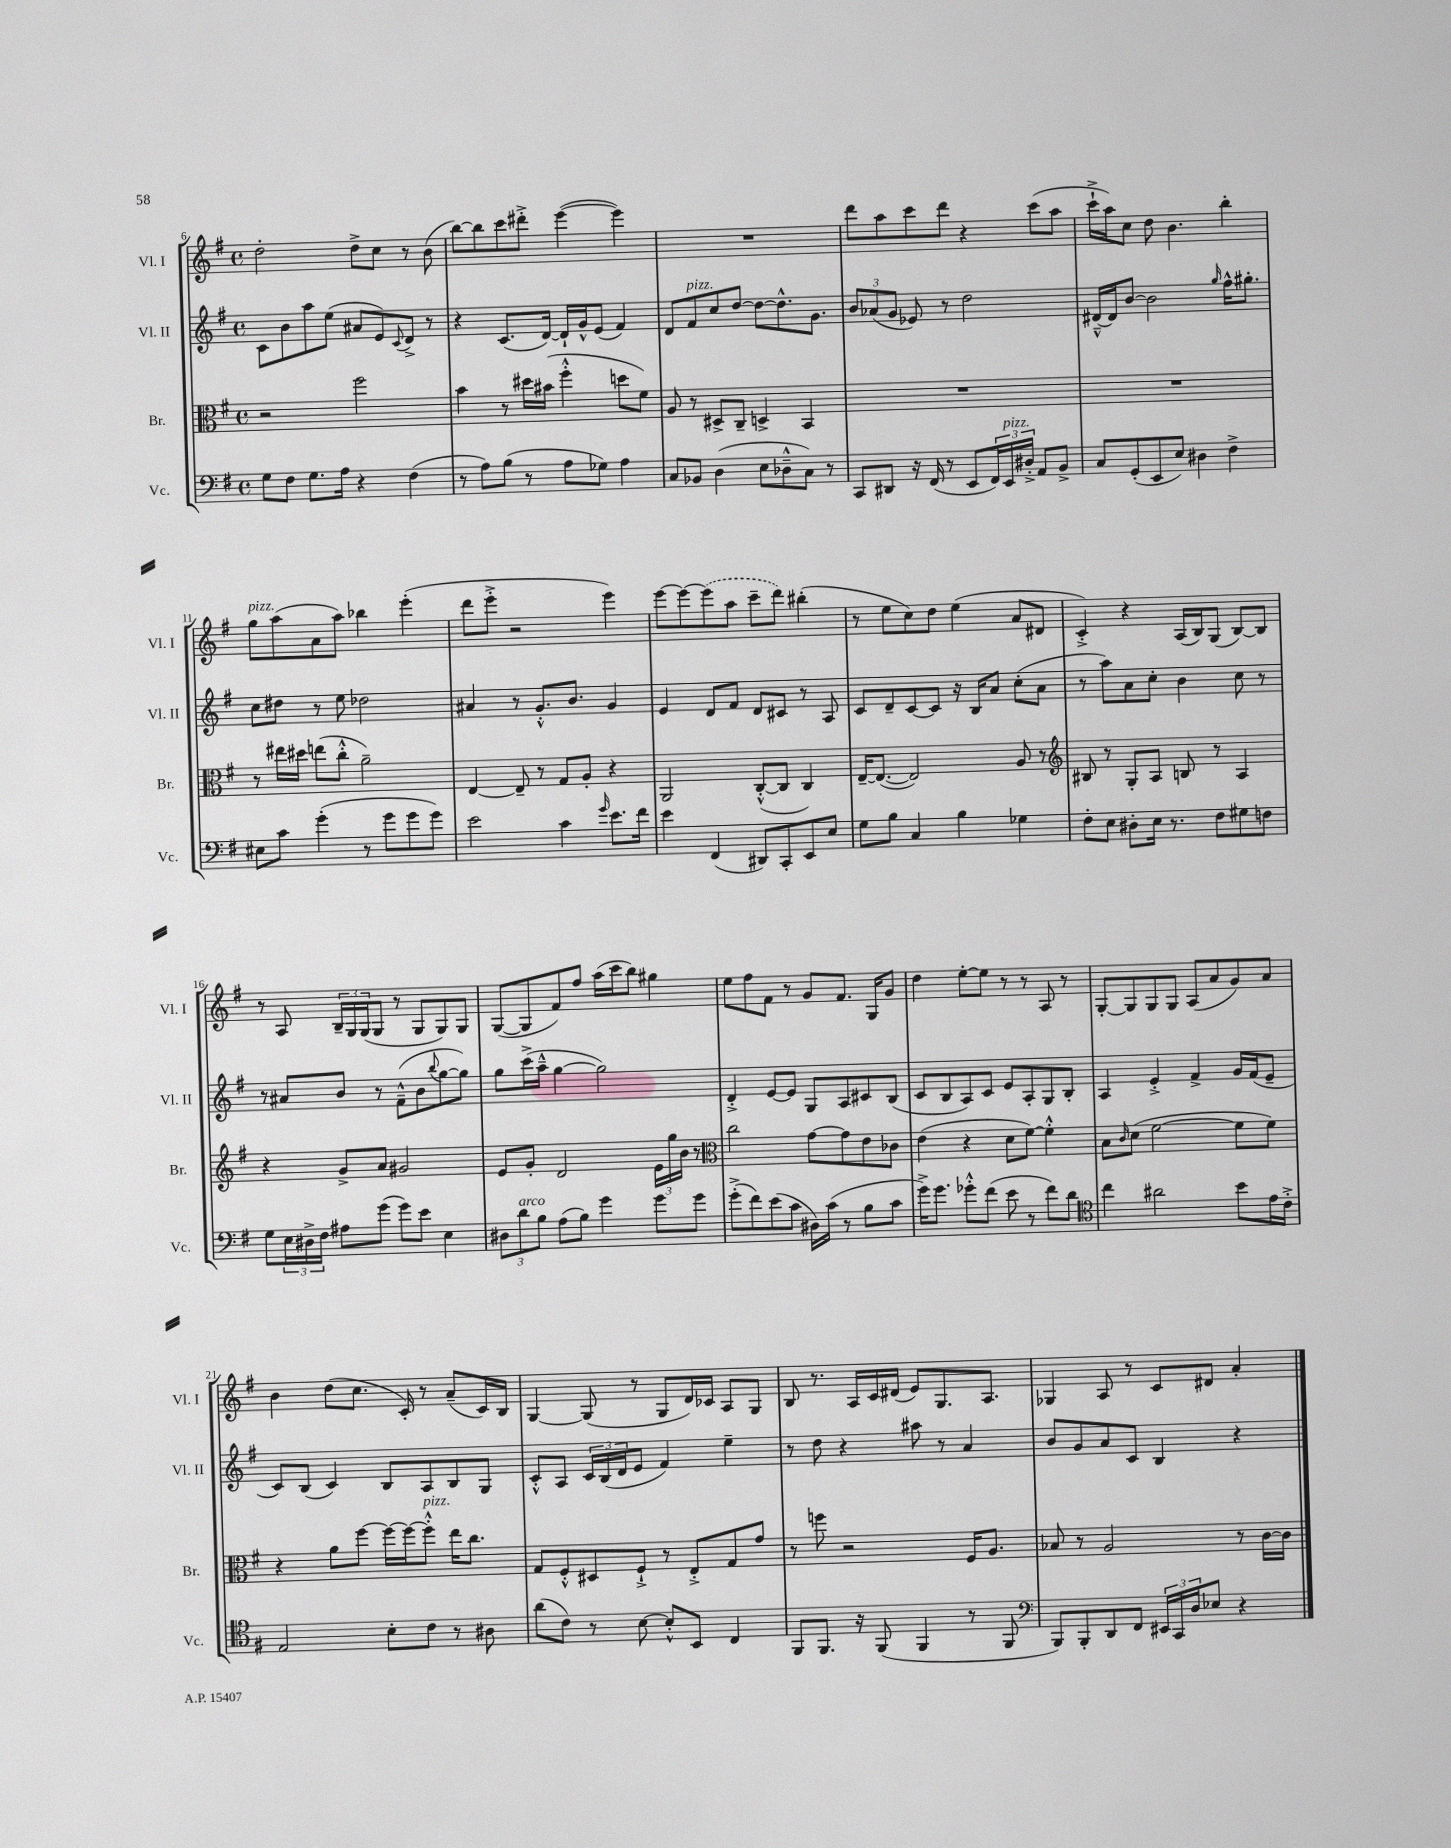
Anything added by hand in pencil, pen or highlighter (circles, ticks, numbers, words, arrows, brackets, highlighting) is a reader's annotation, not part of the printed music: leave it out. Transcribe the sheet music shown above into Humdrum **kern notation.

**kern	**kern	**kern	**kern
*staff4	*staff3	*staff2	*staff1
*clefF4	*clefC3	*clefG2	*clefG2
*k[f#]	*k[f#]	*k[f#]	*k[f#]
*M4/4	*M4/4	*M4/4	*M4/4
*met(c)	*met(c)	*met(c)	*met(c)
8G\L	2r	8c\L	2dd'\
8F#\J	.	8b\	.
8.G\L	.	8aa\	.
.	.	(8ee\J	.
16A\Jk	.	.	.
4r	2ff#\	8a#/L	8dd^\L
.	.	8e/)	8cc\J
.	.	8qqc/	.
(4F#\	.	8d^/J	8r
.	.	8r	(8b\
=	=	=	=
8r	4b\	4r	[8bb\L)
8A\L)	.	.	8bb\]
(8B\J	8r	(8.c/L	8ccc\
8r	16dd#\LL	.	8ddd#'^\J
.	(16b#\JJ	[16d/Jk)	.
8A\L	4ff#'^^\	16d`/]LL	([4eee\
.	.	16g^^/J	.
8G-\J)	.	(8e/J	.
4A\	8dd\L	4f#/)	4eee\])
.	8f#\J)	.	.
=	=	=	=
8C/L	8A/	8d/L	1r
8BB-/J	8r	8f#/	.
(4D\	8D#^/L	8cc/	.
.	8C~/J	[8dd/J	.
8E\L	4D^/	8dd\_L	.
8D-~^^\	.	8.dd^^\]	.
8C\J)	4BB/	.	.
.	.	8.g\J	.
8r	.	.	.
=	=	=	=
8CC/L	1r	12b/L	8ddd\L
.	.	(12a-/	.
8DD#/J	.	.	8aa\
.	.	12g/J	.
16r	.	8e-/)	8ccc\
(16FF#/	.	.	.
8r	.	8r	8ddd\J
8EE/L	.	2dd\	4r
24FF#/L)	.	.	.
24EE/	.	.	.
24D#'^/JJ	.	.	.
8AA/L	.	.	(8ccc\L
8BB^/J	.	.	8aa\J
=	=	=	=
8C/L	1r	[16d#~^^/LL	16ccc`^\LL
.	.	16d#/]J	16aa\J)
(8GG'/	.	[8b/J	8cc\J
8EE/	.	2b\]	8dd\
8E/J)	.	.	4.b\
4D#\	.	.	.
.	.	16qqgg/	.
4F#^\	.	16ff#^^\LK	4bb'\
.	.	8.gg#'\J	.
=	=	=	=
8E#\L	8r	8cc\L	8gg\L
8c\J	16ee#\LL	8dd#\J	(8aa\
.	16dd#\JJ	.	.
(4g'\	(8ee\L	8r	8a\
.	8cc'^^\J	8ee\	8aa\J)
8r	2a~\)	2dd-\	4bb-\
8g\L	.	.	.
8g\	.	.	(4eee'\
8g\J)	.	.	.
=	=	=	=
2e\	[4E/	4a#/	8ddd\L
.	.	.	8eee'^\J
.	8E~/]	8r	2r
.	8r	8.g'^^/L	.
4c\	8G/L	.	.
.	.	8.b/J	.
.	8A'/J	.	.
16qqg/	.	.	.
8.e\L	4r	4g/	4eee\)
16f#\Jk	.	.	.
=	=	=	=
4e\	2AA/	4e/	[8eee\L
.	.	.	8eee\_
(4FF#/	.	8d/L	(8eee\]
.	.	8f#/J	8aa\J
8DD#/L)	([8C'^^/L	8d/L	8ccc~\L
8CC'/	8C/]J	8c#/J	8ddd\J)
8EE/	4C/)	8r	(4bb#'\
8E/J	.	8A/	.
=	=	=	=
8G\L	[16E~/LK	8c/L	8r
.	(8.E/_J	.	.
8B\J	.	8d~/	8ee\L
4C/	2E/])	[8c/	8cc\)
.	.	8c/]J	8dd\J
4B\	.	16r	(4ee\
.	.	16B/LK	.
.	.	8a/J	.
4G-\	8A/	(8cc'\L	8a/L
.	8r	8a\J	8d#/J
=	=	=	=
*	*clefG2	*	*
8F#'\L	8B#/	8r	4c'^/)
8E\J	8r	8aa\L)	.
8D#'\L	8G'/L	8a\	4r
16E\Jk	8A/J	8cc'\J	.
8.r	.	.	.
.	8B/	4b\	(16A/LL
.	.	.	16B/J)
8F#\L	8r	.	(8G/J
8G#\	4A/	8cc\	[8B/L)
8F\J	.	8r	8B/]J
=	=	=	=
8G\L	4r	8r	8r
24E\L	.	8a#/L	8A/
24D#^\	.	.	.
24F#\JJ	.	.	.
8A#\L	8g^/L	8b/J	24B~/LL
.	.	.	24G/
.	.	.	(24G/J
(8g\J	8a/J	8r	8G/J
8g\L)	2g#/	(8f#~^^\L	8r
8e\J	.	8b\	8G/L
.	.	8qqbb/	.
4E\	.	[8gg\	8G/)
.	.	8gg\]J)	8G/J
=	=	=	=
12D#\L	8e/L	8gg\L	([8G/L
12d\	.	.	.
.	8g'/J	(16ccc^\L	8G/]
12B\J	.	.	.
.	.	16aa~^^\JJ	.
(8A\L	2d/	[4gg\	8f#/)
8B\J)	.	.	8ff#/J
4g\	.	2gg\])	(16aa\LL
.	.	.	16ccc\J
.	.	.	8bb\J)
8g\L	24e\LL	.	4gg#\
.	24gg\	.	.
.	24b\JJ	.	.
8g\J	8r	.	.
=	=	=	=
*	*clefC3	*	*
(8g'^\L	2cc\	4d'^/	8ee\L
8f#\)	.	.	8ff#\
(8e\	.	[8e/L	8f#\J
8c\J	.	8e/]J	8r
16D#\LL)	[8g\L	8G/L	8g/L
(16c\JJ	.	.	.
8r	8g\]	8A/	8.f#/J
8B\L	8e\	8c#/	.
.	.	.	16G/LK
8c\J	8c-\J	(8B/J	8g/J
=	=	=	=
16g^\LK)	(4e\	8c/L	4dd\
8.g\J	.	.	.
.	.	8B/	.
8g-'^^\L	4r	8A/)	[8ee'\L
(8f#\J	.	8c/J	8ee\]J
8e\	8d\L	8e/L	8r
8r	[8f#\J)	8A'/	8r
8f#\L)	4f#'^^\]	8G/	8A/
8d\J	.	8B'/J	8r
=	=	=	=
*clefC4	*	*	*
4cc\	8B\L	4A/	[8G'/L
.	16qqc/	.	.
.	(8d\J	.	8G/]
2a#\	[2f#\	4e'^/	8G/
.	.	.	8G/J
.	.	4f#^/	(8A/L
.	.	.	8a/
8b\L	8f#\]L	16g/LL	8g/)
.	.	(16f#/J	.
16e\L	8f#\J)	8e~/J	8a/J
16c'^\JJ	.	.	.
=	=	=	=
2E/	4r	8c/L)	4b\
.	.	(8B/J	.
.	8a\L	4c/)	(8dd\L
.	[8ff#\J	.	8.cc\J
8B'\L	16ff#\_LL	8B/L	.
.	16ff#\_J	.	16c'/)
8c\J	8ff#'^^\]J	8A/	8r
8r	16ee\LK	8B/	(8a~/L
.	8.cc\J	.	.
8A#\	.	8G/J	16c/L)
.	.	.	16B/JJ
=	=	=	=
(8a\L	8G/L	8c'^^/L	[4G/
8c\J)	8F#'^^/	8A/J	.
8r	8D#/	24c/LL	(8G/]
.	.	(24B/	.
.	.	24d/J	.
[8B\	8F#`^/J	8e/J	8r
8B'^^/]L	8r	4f#/)	8G/L
8BB/J	8E'^/L	.	16d/L)
.	.	.	16c-/JJ
4C/	8G/	4ee~\	8A/L
.	8g/J	.	8G/J
=	=	=	=
8FF#/L	8r	8r	8B/
8.FF#/J	8ff\	8dd\	8.r
.	2r	4r	.
16r	.	.	16A/LL
(8FF#/	.	.	16c/
.	.	.	(16d#/JJ
4FF#/	.	8aa#\	8e/L)
.	.	8r	8.G/
8r	16F#/LK	4a/	.
.	8.A/J	.	8.A/J
8FF#/	.	.	.
=	=	=	=
*clefF4	*	*	*
8BBB/L)	8B-/	8b/L	4G-/
8BBB'/	8r	8g/	.
8DD/	2A/	8a/	8A/
8FF#/J	.	8c/J	8r
24EE#/LL	.	4B/	8c/L
24CC/	.	.	.
24D/J	.	.	.
8E-/J	.	.	8d#/J
4r	8r	4r	4a'/
.	[16c\LL	.	.
.	16c\]JJ	.	.
==	==	==	==
*-	*-	*-	*-
